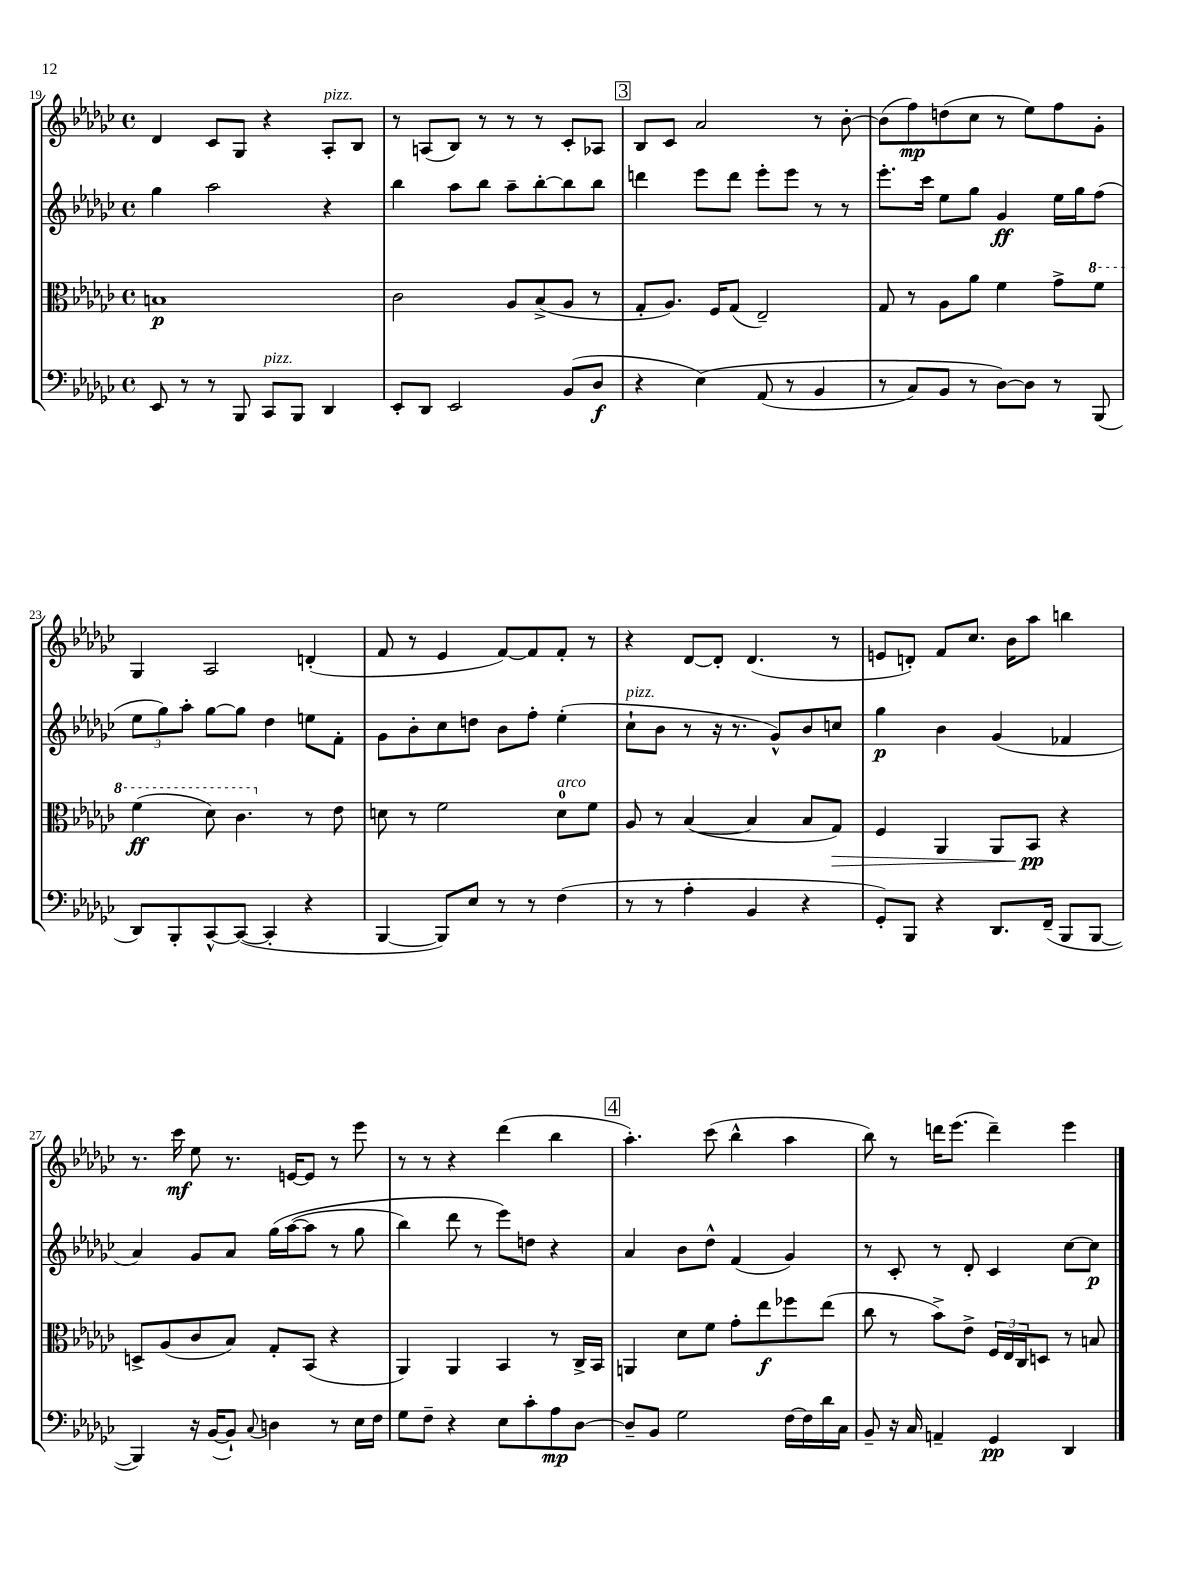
<<
\new StaffGroup <<
\new Staff = "s0" {
    \clef treble \key ges \major \defaultTimeSignature \time 4/4
    des'4 ces'8 ges8 r4 aes8-.^\markup { \italic "pizz." } bes8 |
    r8 a8( bes8) r8 r8 r8 ces'8-. aes8 |
    \mark \markup { \box "3" } bes8 ces'8 aes'2 r8 bes'8~-. |
    bes'8( f''8\mp) d''8( ces''8 r8 ees''8) f''8 ges'8-. |
    ges4 aes2 d'4-.( |
    f'8 r8 ees'4 f'8~) f'8 f'8-. r8 |
    r4 des'8~ des'8-. des'4.( r8 |
    e'8 d'8-.) f'8 ces''8. bes'16 aes''8 b''4 |
    r8. ces'''16\mf ees''8 r8. e'16~ e'8 r8 ees'''8 |
    r8 r8 r4 des'''4( bes''4 |
    \mark \markup { \box "4" } aes''4.-.) ces'''8( bes''4-^ aes''4 |
    bes''8) r8 d'''16 ees'''8.( d'''4--) ees'''4 \bar "|." |
}
\new Staff = "s1" {
    \clef treble \key ges \major \defaultTimeSignature \time 4/4
    ges''4 aes''2 r4 |
    bes''4 aes''8 bes''8 aes''8-- bes''8~-. bes''8 bes''8 |
    \mark \markup { \box "3" } d'''4 ees'''8 d'''8 ees'''8-. ees'''8 r8 r8 |
    ees'''8.-. ces'''16 ees''8 ges''8 ges'4\ff ees''16 ges''16 f''8( |
    \tuplet 3/2 { ees''8 ges''8) aes''8-. } ges''8~ ges''8 des''4 e''8 f'8-. |
    ges'8 bes'8-. ces''8 d''8 bes'8 f''8-. ees''4-.( |
    ces''8-!^\markup { \italic "pizz." } bes'8 r8 r16 r8. ges'8-^) bes'8 c''8 |
    ges''4\p bes'4 ges'4( fes'4 |
    aes'4) ges'8 aes'8 ges''16\( aes''16~( aes''8 r8 ges''8 |
    bes''4) des'''8 r8 ees'''8\) d''8 r4 |
    \mark \markup { \box "4" } aes'4 bes'8 des''8-^ f'4( ges'4) |
    r8 ces'8-. r8 des'8-. ces'4 ces''8~ ces''8\p \bar "|." |
}
\new Staff = "s2" {
    \clef alto \key ges \major \defaultTimeSignature \time 4/4
    b1\p |
    ces'2 aes8 bes8->( aes8 r8 |
    \mark \markup { \box "3" } ges8-. aes8.) f16 ges8( ees2--) |
    ges8 r8 aes8 aes'8 f'4 ges'8-> \ottava #1 f''8 |
    f''4\ff( des''8) ces''4. \ottava #0 r8 ees'8 |
    d'8 r8 f'2 d'8-0^\markup { \italic "arco" } f'8 |
    aes8 r8 bes4~( bes4 bes8 ges8\>) |
    f4 aes,4 aes,8 bes,8\pp\! r4 |
    d8-> aes8( ces'8 bes8) ges8-. bes,8( r4 |
    aes,4) aes,4 bes,4 r8 ces16-> bes,16 |
    \mark \markup { \box "4" } a,4 des'8 f'8 ges'8-. ees''8\f fes''8 ees''8( |
    ces''8 r8 bes'8->) ees'8-> \tuplet 3/2 { f16 ees16 ces16 } d8 r8 b8 \bar "|." |
}
\new Staff = "s3" {
    \clef bass \key ges \major \defaultTimeSignature \time 4/4
    ees,8 r8 r8 bes,,8 ces,8^\markup { \italic "pizz." } bes,,8 des,4 |
    ees,8-. des,8 ees,2 bes,8( des8\f |
    \mark \markup { \box "3" } r4 ees4)\( aes,8( r8 bes,4 |
    r8 ces8) bes,8 r8 des8~\) des8 r8 bes,,8( |
    des,8) bes,,8-. ces,8~-^ ces,8~( ces,4-. r4 |
    bes,,4~ bes,,8) ees8 r8 r8 f4( |
    r8 r8 aes4-. bes,4 r4 |
    ges,8-.) bes,,8 r4 des,8. f,16--( bes,,8 bes,,8~ |
    bes,,4) r16 bes,16~( bes,8-!) \appoggiatura { ces8 } d4 r8 ees16 f16 |
    ges8 f8-- r4 ees8 ces'8-. aes8\mp des8~ |
    \mark \markup { \box "4" } des8-- bes,8 ges2 f16~ f16 des'16 ces16 |
    bes,8-- r16 ces16 a,4-- ges,4\pp des,4 \bar "|." |
}
>>
>>
\layout { \context { \Score currentBarNumber = #19 } }
